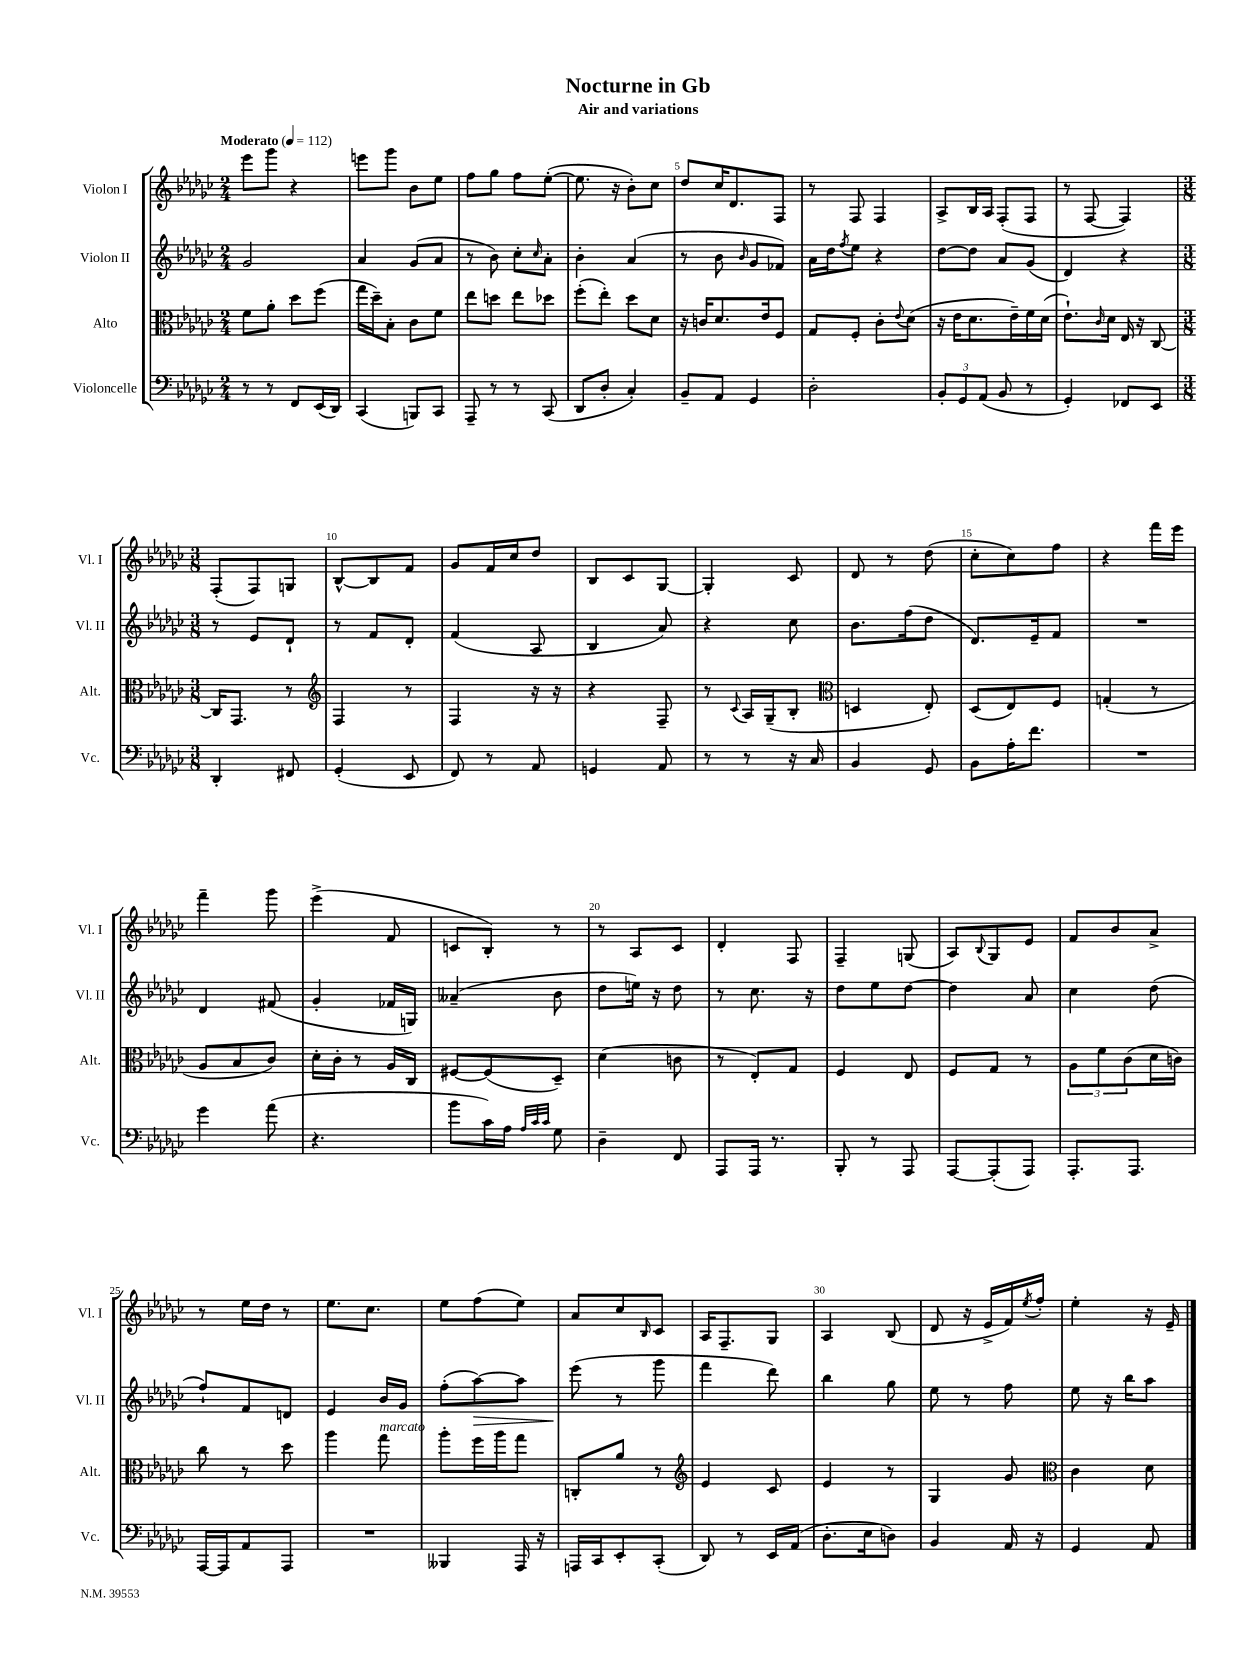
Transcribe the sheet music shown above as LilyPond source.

\header { title = "Nocturne in Gb" subtitle = "Air and variations" }
<<
\new StaffGroup <<
\new Staff = "s0" \with { instrumentName = "Violon I" shortInstrumentName = "Vl. I" } {
    \clef treble \key ges \major \numericTimeSignature \time 2/4 \tempo "Moderato" 4 = 112
    ees'''8 ges'''8 r4 |
    e'''8 ges'''8 bes'8 ees''8 |
    f''8 ges''8 f''8 ees''8~-.( |
    ees''8. r16 bes'8-.) ces''8 |
    des''8 ces''16 des'8. f8 |
    r8 f8 f4 |
    aes8-> bes16 aes16 f8-.( f8 |
    r8 f8~ f4) |
    \numericTimeSignature \time 3/8 f8-.( f8) g8 |
    bes8~-^ bes8 f'8 |
    ges'8 f'16 ces''16 des''8 |
    bes8 ces'8 ges8~ |
    ges4-. ces'8 |
    des'8 r8 des''8( |
    ces''8-. ces''8) f''8 |
    r4 f'''16 ees'''16 |
    f'''4-- ges'''8 |
    ees'''4->( f'8 |
    c'8 bes8-.) r8 |
    r8 aes8 ces'8 |
    des'4-. f8 |
    f4-- g8( |
    aes8) \appoggiatura { bes8 } ges8 ees'8 |
    f'8 bes'8 aes'8-> |
    r8 ees''16 des''16 r8 |
    ees''8. ces''8. |
    ees''8 f''8( ees''8) |
    aes'8 ces''8 \grace { bes16 } ces'8 |
    aes16 f8.-- ges8 |
    aes4 bes8( |
    des'8 r16 ees'16-> f'16) \acciaccatura { ees''8 } f''16-. |
    ees''4-. r16 ees'16-- \bar "|." |
}
\new Staff = "s1" \with { instrumentName = "Violon II" shortInstrumentName = "Vl. II" } {
    \clef treble \key ges \major \numericTimeSignature \time 2/4
    ges'2 |
    aes'4 ges'8( aes'8 |
    r8 bes'8) ces''8-. \grace { ces''16 } aes'8-. |
    bes'4-. aes'4( |
    r8 bes'8 \grace { bes'16 } ges'8 fes'8) |
    aes'16 des''16 \acciaccatura { f''8 } ees''8 r4 |
    des''8~ des''8 aes'8 ges'8( |
    des'4) r4 |
    \numericTimeSignature \time 3/8 r8 ees'8 des'8-! |
    r8 f'8 des'8-. |
    f'4( aes8 |
    bes4 aes'8) |
    r4 ces''8 |
    bes'8. f''16( des''8 |
    des'8.) ees'16-- f'8 |
    R4. |
    des'4 fis'8( |
    ges'4-. fes'16 g16) |
    aeses'4--( bes'8 |
    des''8 e''16) r16 des''8 |
    r8 ces''8. r16 |
    des''8 ees''8 des''8~ |
    des''4 aes'8 |
    ces''4 des''8( |
    f''8-!) f'8 d'8 |
    ees'4 bes'16 ges'16 |
    f''8-.( aes''8~\>) aes''8 |
    ees'''8\!( r8 ges'''8 |
    f'''4 des'''8) |
    bes''4 ges''8 |
    ees''8 r8 f''8 |
    ees''8 r16 bes''16 aes''8 \bar "|." |
}
\new Staff = "s2" \with { instrumentName = "Alto" shortInstrumentName = "Alt." } {
    \clef alto \key ges \major \numericTimeSignature \time 2/4
    f'8 aes'8-. des''8 f''8( |
    ges''16 des''16--) bes8-. ces'8 f'8 |
    ees''8 d''8 ees''8 des''8 |
    f''8-.( ees''8-.) des''8 des'8 |
    r16 c'16 des'8. ees'16 f8 |
    ges8 f8-. ces'8-. \appoggiatura { ees'8 } des'8( |
    r16 ees'16 des'8. ees'16--) f'16 des'16( |
    ees'8.-!) \grace { ces'16 } des'16 ees16 r16 ces8~ |
    \numericTimeSignature \time 3/8 ces16 ges,8. r8 |
    \clef treble f4 r8 |
    f4 r16 r16 |
    r4 f8-- |
    r8 \appoggiatura { ces'8 } aes16 ges16--( bes8-. |
    \clef alto d4 ees8-.) |
    des8( ees8) f8 |
    g4-.( r8 |
    aes8 bes8 ces'8) |
    des'16-. ces'16-. r8 aes16 ces16 |
    fis8~ fis8( des8--) |
    des'4( c'8 |
    r8 ees8-.) ges8 |
    f4 ees8 |
    f8 ges8 r8 |
    \tuplet 3/2 { aes8 f'8 ces'8( } des'16 c'16) |
    ces''8 r8 des''8 |
    aes''4 ges''8^\markup { \italic "marcato" } |
    aes''8-. f''16 aes''16 ges''8 |
    c8-. aes'8 r8 |
    \clef treble ees'4 ces'8 |
    ees'4 r8 |
    ges4 ges'8 |
    \clef alto ces'4 des'8 \bar "|." |
}
\new Staff = "s3" \with { instrumentName = "Violoncelle" shortInstrumentName = "Vc." } {
    \clef bass \key ges \major \numericTimeSignature \time 2/4
    r8 r8 f,8 ees,16( des,16) |
    ces,4( b,,8) ces,8 |
    aes,,8-- r8 r8 ces,8( |
    des,8 des8-. ces4-.) |
    bes,8-- aes,8 ges,4 |
    des2-. |
    \tuplet 3/2 { bes,8-. ges,8 aes,8( } bes,8 r8 |
    ges,4-.) fes,8 ees,8 |
    \numericTimeSignature \time 3/8 des,4-. fis,8 |
    ges,4-.( ees,8 |
    f,8) r8 aes,8 |
    g,4 aes,8 |
    r8 r8 r16 ces16 |
    bes,4 ges,8 |
    bes,8 aes16-. f'8. |
    R4. |
    ges'4 aes'8( |
    r4. |
    bes'8 ces'16) aes16 \grace { aes32 ces'32 ces'32 } ges8 |
    des4-- f,8 |
    aes,,8 aes,,16 r8. |
    bes,,8-. r8 aes,,8 |
    aes,,8~ aes,,8-.( aes,,8) |
    aes,,8.-. aes,,8. |
    aes,,16~ aes,,16 aes,8 aes,,8 |
    R4. |
    beses,,4 aes,,16 r16 |
    a,,16 ces,16 ees,8-. ces,8-.( |
    des,8) r8 ees,16 aes,16( |
    des8.-. ees16 d8) |
    bes,4 aes,16 r16 |
    ges,4 aes,8 \bar "|." |
}
>>
>>
\layout { \context { \Score \override BarNumber.break-visibility = ##(#f #t #t) barNumberVisibility = #(every-nth-bar-number-visible 5) } }
